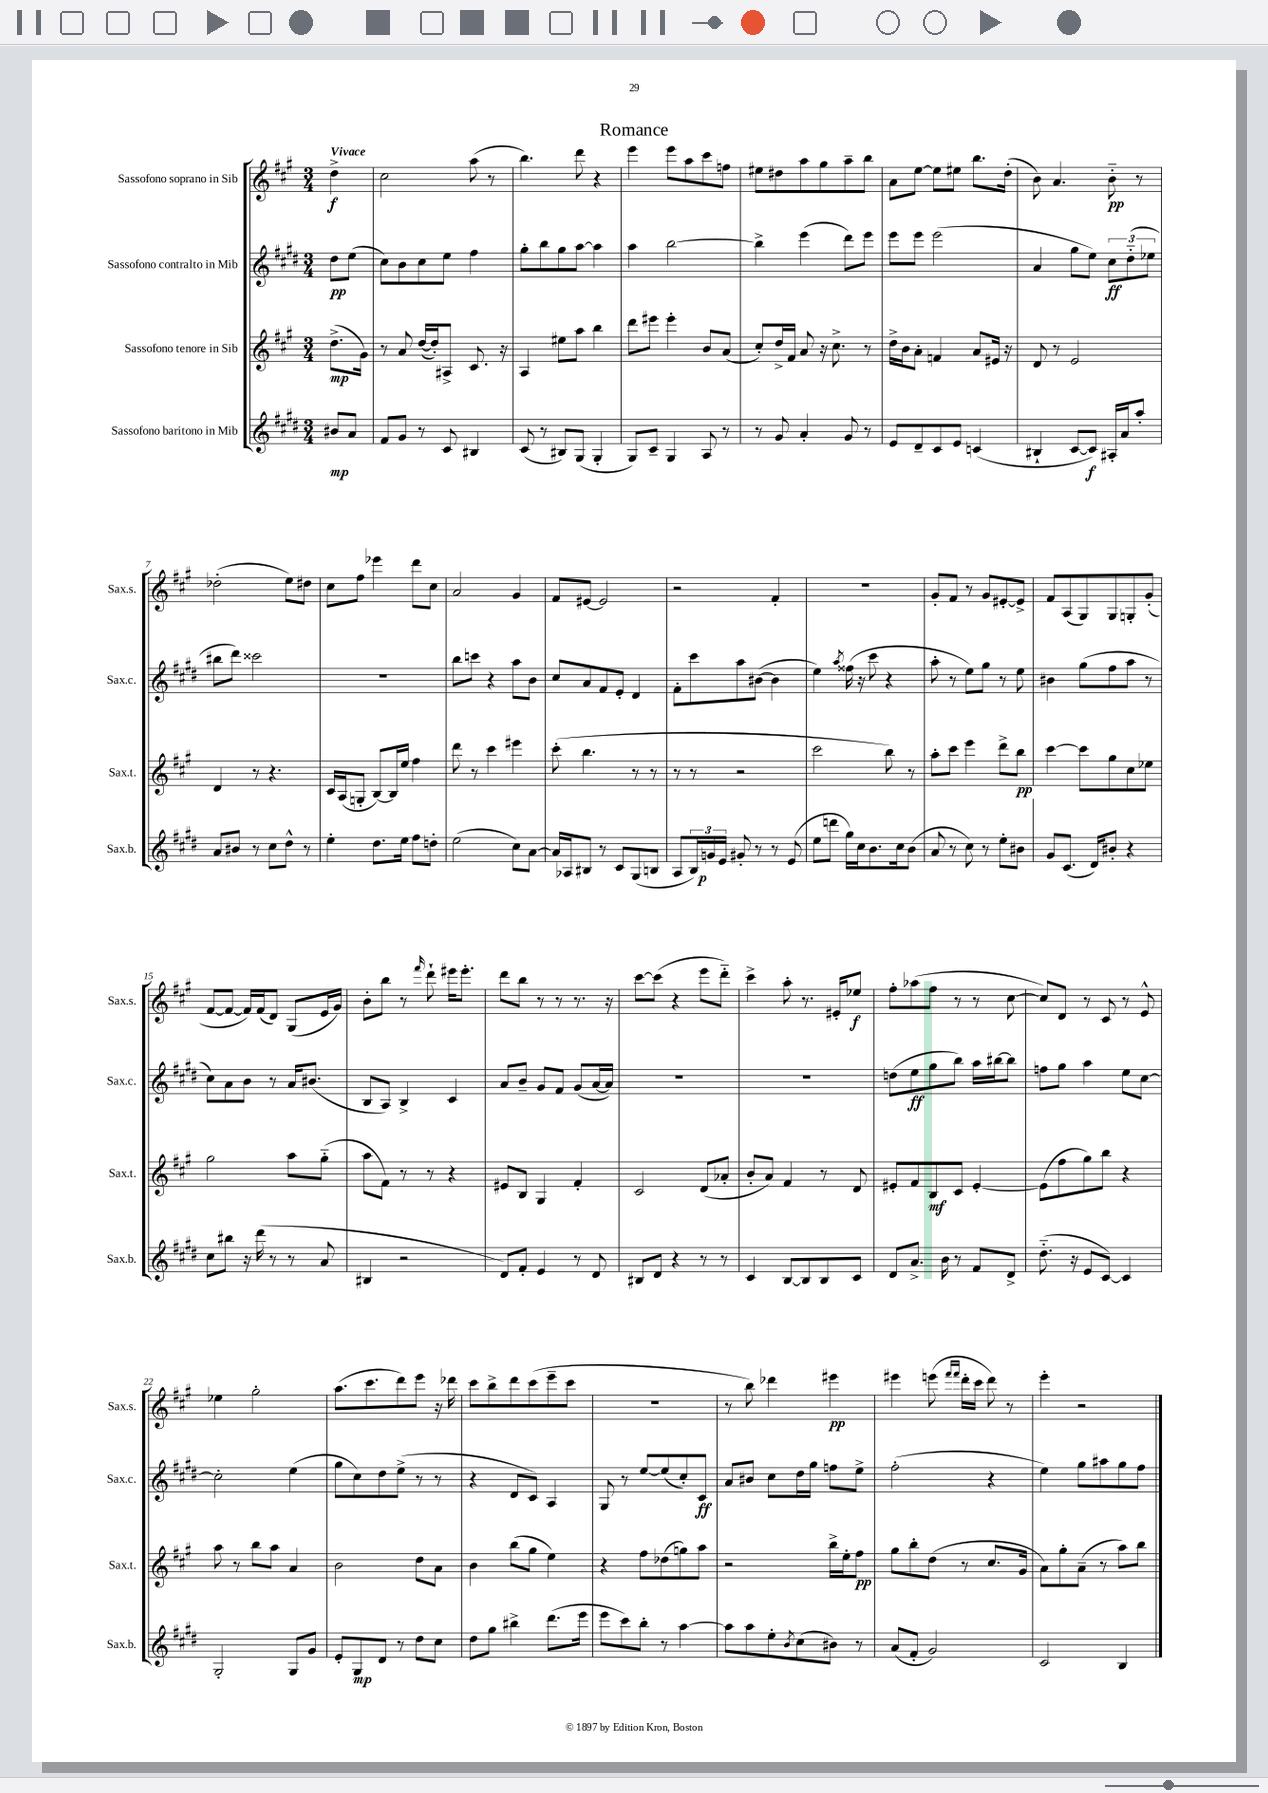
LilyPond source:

\header { title = "Romance" }
<<
\new StaffGroup <<
\new Staff = "s0" \with { instrumentName = "Sassofono soprano in Sib" shortInstrumentName = "Sax.s." } {
    \clef treble \key a \major \numericTimeSignature \time 3/4 \partial 4 \tempo "Vivace"
    d''4->\f |
    cis''2 a''8( r8 |
    b''4.) d'''8 r4 |
    e'''4 e'''8 a''8 cis'''8 f''8 |
    eis''8 dis''8 a''8 gis''8 a''8-- b''8 |
    a'8 e''8~ e''8 eis''8 b''8. d''16-.( |
    b'8) a'4. b'8-_\pp r8 |
    des''2-.( e''8) dis''8 |
    cis''8 fis''8 ees'''4 d'''8 cis''8 |
    a'2 gis'4 |
    fis'8 eis'8~ eis'2 |
    r2 fis'4-. |
    R2. |
    gis'8-. fis'8 r8 gis'8 eis'8~-. eis'8-> |
    fis'8 a8( gis8) gis8 g8-. gis'8-.( |
    fis'8~ fis'8~ fis'16) fis'16( d'8) gis8( e'16 gis'16) |
    b'8-. b''8 r8 \grace { fis'''16 } d'''8-! eis'''16 eis'''8.-. |
    d'''8 b''8 r8 r8 r8. r16 |
    cis'''8~ cis'''8( r4 e'''8 d'''8-_) |
    cis'''4-> a''8-. r8. eis'16-. ees''8\f |
    fis''8-. aes''8( fis''8 r8 r8 cis''8~ |
    cis''8) d'8 r8 cis'8 r8 e'8-^ |
    ees''4 gis''2-. |
    a''8.( cis'''8. d'''8) e'''8 r16 des'''16 |
    cis'''8 b''8-> d'''8 cis'''8( e'''8-- cis'''8 |
    r2. |
    r8 b''8) des'''4 eis'''4\pp |
    eis'''4 e'''8( \grace { fis'''16 fis'''16 } d'''16-. cis'''16 d'''8) r8 |
    e'''4-. r2 \bar "|." |
}
\new Staff = "s1" \with { instrumentName = "Sassofono contralto in Mib" shortInstrumentName = "Sax.c." } {
    \clef treble \key e \major \numericTimeSignature \time 3/4 \partial 4
    dis''8\pp e''8( |
    cis''8) b'8 cis''8 e''8 fis''4 |
    gis''8-. b''8 gis''8 a''8~ a''4 |
    a''4 b''2~ |
    b''4-> e'''4( dis'''8) e'''8 |
    e'''8 e'''8 e'''2( |
    a'4 gis''8 e''8) \tuplet 3/2 { cis''8\ff dis''8-_( ees''8 } |
    bis''8 dis'''8) cisis'''2 |
    R2. |
    b''8 c'''8 r4 a''8 b'8 |
    cis''8 a'8 fis'8 e'8-. dis'4 |
    fis'8-. cis'''8 a''8 bis'8~( bis'4 |
    e''4) \acciaccatura { a''8 } fisis''16( r16 cis'''8 r4 |
    a''8-. r8 e''8) gis''8 r8 e''8 |
    bis'4 gis''8( fis''8 a''8 r8 |
    cis''8) a'8 b'8 r8 a'16 bis'8.( |
    b8 a8) b4-> cis'4 |
    a'8 b'8-- gis'8 fis'8 gis'8( a'16~ a'16) |
    R2. |
    R2. |
    d''8( e''8\ff gis''8 b''8) a''16 bis''16~ bis''8 |
    f''8 gis''8 a''4 e''8 cis''8~ |
    cis''2-. e''4( |
    gis''8 cis''8) dis''8 e''8->( r8 r8 |
    r4 dis'8 cis'8) a4 |
    gis8 r8 e''8~ e''8( cis''8-.) cis'8\ff |
    a'8 bis'8 cis''8 dis''16 gis''16 f''8 e''8-> |
    fis''2-.( r4 |
    e''4) gis''8 ais''8 gis''8 fis''8 \bar "|." |
}
\new Staff = "s2" \with { instrumentName = "Sassofono tenore in Sib" shortInstrumentName = "Sax.t." } {
    \clef treble \key a \major \numericTimeSignature \time 3/4 \partial 4
    d''8.->\mp( gis'16) |
    r8 a'8 d''16~( d''16-.) ais8-> cis'8. r16 |
    a4 eis''8 a''8 b''4 |
    d'''8 eis'''8 eis'''4-. b'8 a'8( |
    cis''8-.) d''16-> fis'16 a'8 r16 cis''8.-> r8 |
    d''16-> b'16 a'8-. f'4 a'8 eis'16 r16 |
    d'8 r8 e'2 |
    d'4 r8 r4. |
    cis'16 a16( g8-. b8~) b16 e''16 fis''4 |
    d'''8 r8 cis'''4 eis'''4 |
    cis'''8-.( b''4. r8 r8 |
    r8 r8 r2 |
    cis'''2 b''8) r8 |
    a''8-. cis'''8 e'''4 d'''8-> b''8\pp |
    cis'''4~ cis'''8 gis''8 cis''8 ees''8 |
    gis''2 a''8 gis''8-_( |
    a''8 fis'8) r8 r8 r4 |
    eis'8 b8 gis4 fis'4-. |
    cis'2 d'8( aes'8-. |
    b'8-. a'8) fis'4 r8 d'8 |
    eis'8-. fis'8 b8\mf cis'8 eis'4~-. |
    eis'8( fis''8 gis''8) b''8 r4 |
    a''8 r8 b''8 a''8 a'4 |
    b'2 d''8 a'8 |
    b'4 b''8( gis''8 e''4) |
    r4 fis''8 des''8( g''8) a''8 |
    r2 b''16-> e''16-. fis''8\pp |
    gis''8 b''8-. d''8( r8 cis''8. gis'16 |
    a'8) gis''8-. a'8--( r8 a''8) b''8 \bar "|." |
}
\new Staff = "s3" \with { instrumentName = "Sassofono baritono in Mib" shortInstrumentName = "Sax.b." } {
    \clef treble \key e \major \numericTimeSignature \time 3/4 \partial 4
    bis'8\mp a'8 |
    fis'8 gis'8 r8 cis'8 bis4 |
    cis'8( r8 bis8) gis8( gis4-. |
    gis8) cis'8-- gis4 a8 r8 |
    r8 gis'8 a'4-. gis'8 r8 |
    e'8 dis'8-- cis'8 e'8 c'4( |
    bis4-! cis'8~ cis'8\f) ais16-. a'16 a''8-. |
    a'8 bis'8 r8 cis''8 dis''8-^ r8 |
    e''4-. dis''8. e''16 fis''8 d''8-. |
    e''2( cis''8) a'8~ |
    a'16 aes16 bis8 r8 cis'8 gis8( b8 |
    a8 \tuplet 3/2 { b16) g'16\p e'16 } gis'8-. r8 r8 e'8( |
    e''8 d'''8 gis''16) cis''16 b'8. cis''16 b'8( |
    a'8 r8 cis''8) r8 e''8-. bis'8 |
    gis'8 cis'8.( dis'16) bis'8-. r4 |
    cis''8 bis''8 r16 dis'''16( r8 r8 a'8 |
    bis4 r2 |
    dis'8) fis'8-. e'4 r8 dis'8 |
    bis8 dis'8 r4 r8 r8 |
    cis'4 b8~ b8 b8 cis'8 |
    dis'8 a'8.-> b'16 r8 fis'8 dis'8-> |
    dis''8.-_( r16 e'8 cis'8~) cis'4 |
    gis2-. gis8 gis'8 |
    e'8-. gis8\mp dis'8 r8 dis''8 cis''8 |
    dis''8 gis''8 bis''4-> dis'''8.( e'''16 |
    e'''8 cis'''8) b''8-. r8 a''4~ |
    a''8 a''8 e''8-. \acciaccatura { b'8 } cis''8( bis'8) r8 |
    a'8( fis'8-. gis'2) |
    cis'2 b4 \bar "|." |
}
>>
>>
